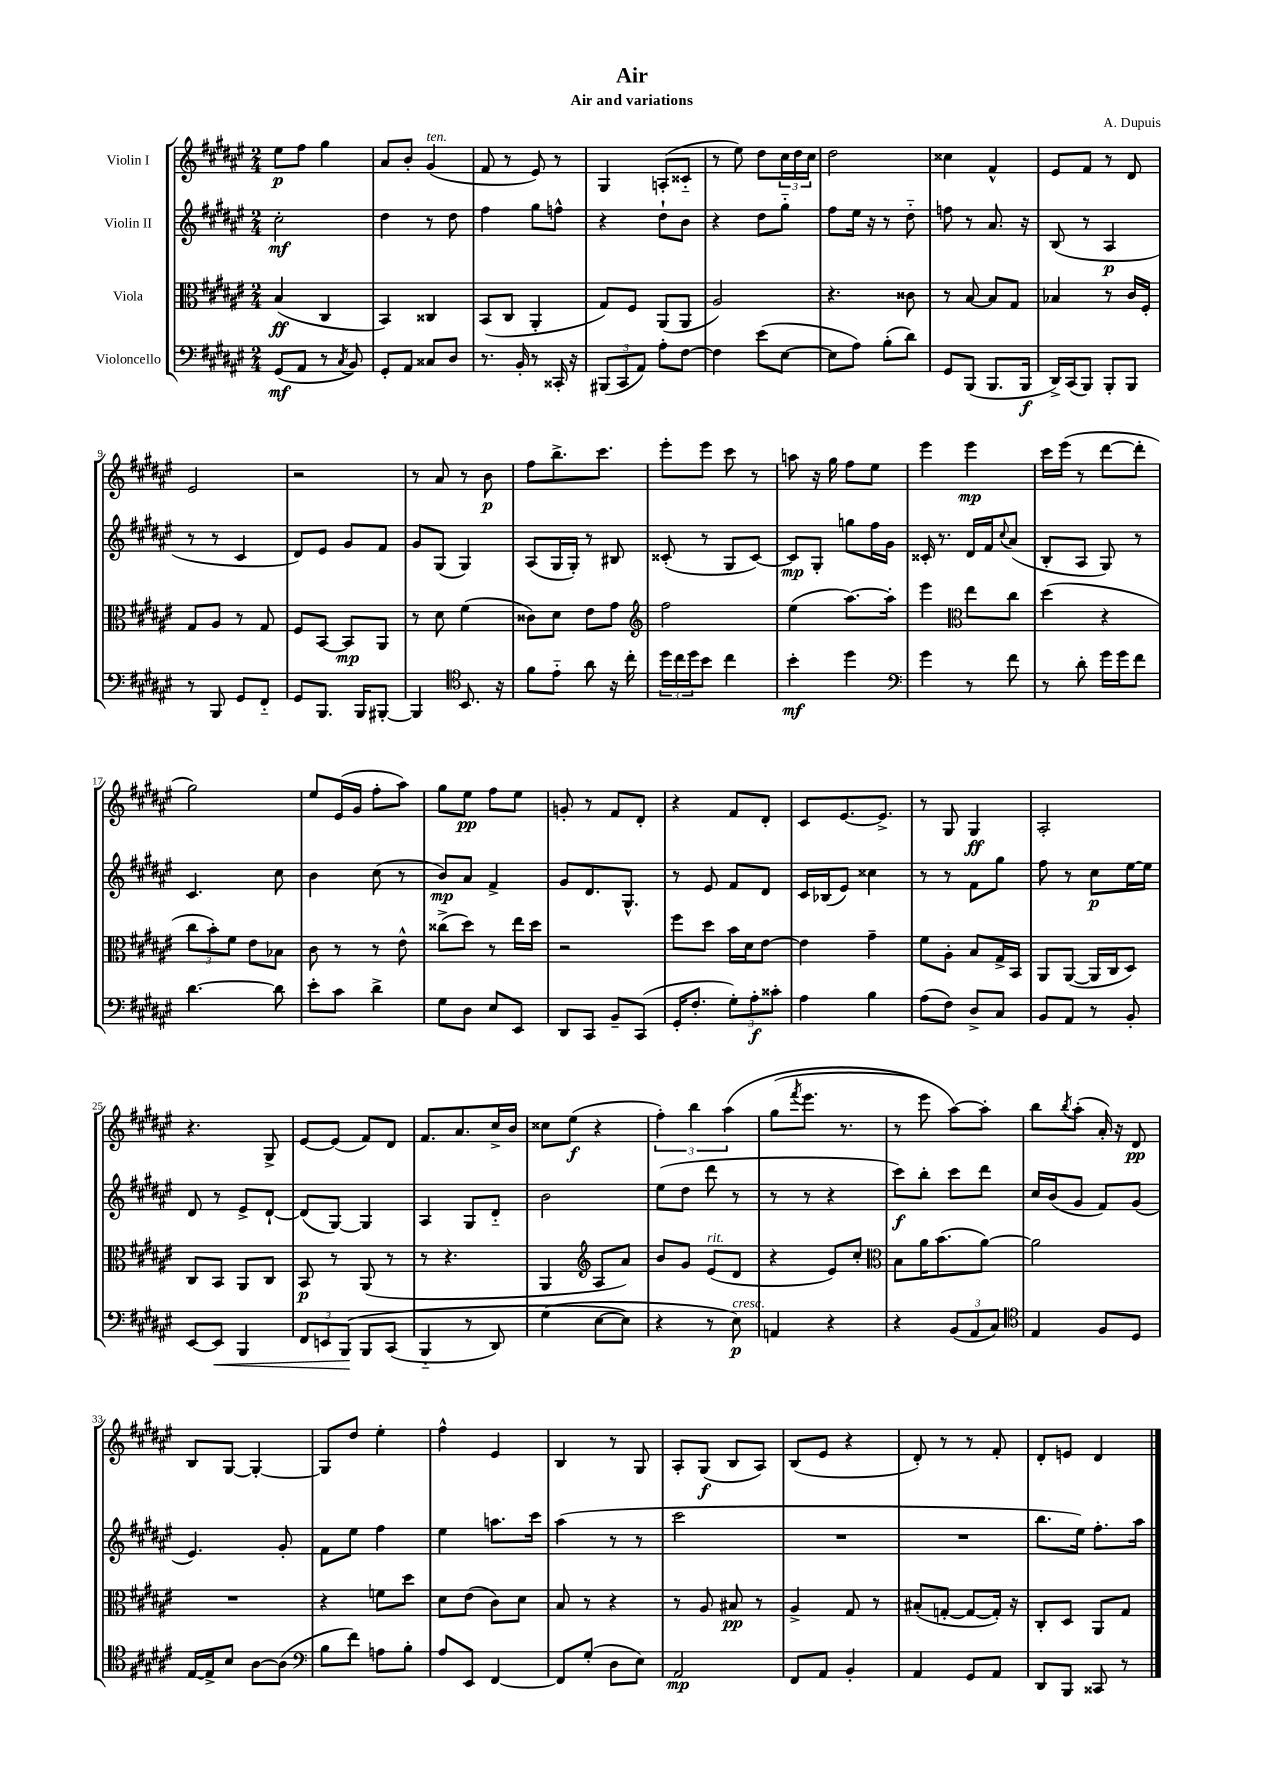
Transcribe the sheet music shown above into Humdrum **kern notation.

**kern	**dynam	**kern	**dynam	**kern	**dynam	**kern	**dynam
*part4	*part4	*part3	*part3	*part2	*part2	*part1	*part1
*staff4	*staff4	*staff3	*staff3	*staff2	*staff2	*staff1	*staff1
*I"Violoncello	*	*I"Viola	*	*I"Violin II	*	*I"Violin I	*
*clefF4	*	*clefC3	*	*clefG2	*	*clefG2	*
*k[f#c#g#d#a#e#]	*	*k[f#c#g#d#a#e#]	*	*k[f#c#g#d#a#e#]	*	*k[f#c#g#d#a#e#]	*
*M2/4	*	*M2/4	*	*M2/4	*	*M2/4	*
=1	=1	=1	=1	=1	=1	=1	=1
(8GG#/L	mf	(4B/	ff	2cc#'\	mf	8ee#\L	p
8AA#/J	.	.	.	.	.	8ff#\J	.
8r	.	4C#/	.	.	.	4gg#\	.
8qC#/	.	.	.	.	.	.	.
8BB/)	.	.	.	.	.	.	.
=2	=2	=2	=2	=2	=2	=2	=2
8GG#'/L	.	4BB/)	.	4dd#\	.	8a#/L	.
8AA#/J	.	.	.	.	.	8b'/J	.
!	!	!	!	!	!	!LO:TX:a:i:t=ten.	!
8C##X/L	.	4C##X/	.	8r	.	(4g#/	.
8D#/J	.	.	.	8dd#\	.	.	.
=3	=3	=3	=3	=3	=3	=3	=3
8.r	.	(8BB/L	.	4ff#\	.	8f#/	.
.	.	8C#/J	.	.	.	8r	.
16BB'/	.	.	.	.	.	.	.
8r	.	4AA#'/	.	8gg#\L	.	8e#/)	.
16CC##X'/	.	.	.	8ffn^^\J	.	8r	.
16r	.	.	.	.	.	.	.
=4	=4	=4	=4	=4	=4	=4	=4
(12BBB#X/L	.	8G#/L)	.	4r	.	4G#/	.
12CC#/	.	.	.	.	.	.	.
.	.	8F#/J	.	.	.	.	.
12AA#/J)	.	.	.	.	.	.	.
8A#'\L	.	(8AA#/L	.	8dd#`\L	.	(8An'/L	.
[8F#\J	.	8AA#/J	.	8b\J	.	8c##X/J	.
=5	=5	=5	=5	=5	=5	=5	=5
4F#\]	.	2A#/)	.	4r	.	8r	.
.	.	.	.	.	.	8ee#\)	.
(8e#\L	.	.	.	8dd#\L	.	8dd#\L	.
[8E#\J	.	.	.	8gg#\J	.	24cc#\L	.
.	.	.	.	.	.	24dd#\	.
.	.	.	.	.	.	24cc#\JJ	.
=6	=6	=6	=6	=6	=6	=6	=6
8E#\L]	.	4.r	.	8ff#\L	.	2dd#\	.
8A#\J)	.	.	.	16ee#\Jk	.	.	.
.	.	.	.	16r	.	.	.
(8B'\L	.	.	.	8r	.	.	.
8d#\J)	.	8c##X\	.	8dd#\	.	.	.
=7	=7	=7	=7	=7	=7	=7	=7
8GG#/L	.	8r	.	8ffn\	.	4cc##X\	.
(8BBB/J	.	[8B/	.	8r	.	.	.
8.BBB/L	.	8B/L]	.	8.a#/	.	4f#^^/	.
.	.	8G#/J	.	.	.	.	.
16BBB/Jk	f	.	.	16r	.	.	.
=8	=8	=8	=8	=8	=8	=8	=8
16DD#^/LL)	.	4B-X/	.	(8B/	.	8e#/L	.
(16CC#/J	.	.	.	.	.	.	.
8BBB/J)	.	.	.	8r	.	8f#/J	.
8BBB'/L	.	8r	.	4A#/	p	8r	.
8BBB/J	.	16c#/LL	.	.	.	8d#/	.
.	.	16F#'/JJ	.	.	.	.	.
!!LO:LB:g=z
=9	=9	=9	=9	=9	=9	=9	=9
8r	.	8G#/L	.	8r	.	2e#/	.
8BBB/	.	8A#/J	.	8r	.	.	.
8GG#/L	.	8r	.	4c#/	.	.	.
8FF#/J	.	8G#/	.	.	.	.	.
=10	=10	=10	=10	=10	=10	=10	=10
8GG#/L	.	8F#/L	.	8d#/L)	.	2r	.
8.BBB/J	.	[8BB/J	.	8e#/J	.	.	.
.	.	8BB/L]	mp	8g#/L	.	.	.
16BBB/KL	.	.	.	.	.	.	.
[8BBB#X'/J	.	8AA#/J	.	8f#/J	.	.	.
=11	=11	=11	=11	=11	=11	=11	=11
4BBB#/]	.	8r	.	8g#/L	.	8r	.
.	.	8d#\	.	(8G#/J	.	8a#/	.
*clefC4	*	*	*	*	*	*	*
8.BB/	.	(4f#\	.	4G#/)	.	8r	.
.	.	.	.	.	.	8b\	p
16r	.	.	.	.	.	.	.
=12	=12	=12	=12	=12	=12	=12	=12
8f#\L	.	8c##X\L)	.	(8A#/L	.	8ff#\L	.
8e#\J	.	8d#\J	.	16G#/L	.	8.bb^\	.
.	.	.	.	16G#'/JJ)	.	.	.
8a#\	.	8e#\L	.	8r	.	.	.
.	.	.	.	.	.	8.ccc#\J	.
16r	.	8g#\J	.	8B#X/	.	.	.
16cc#'\	.	.	.	.	.	.	.
=13	=13	=13	=13	=13	=13	=13	=13
*	*	*clefG2	*	*	*	*	*
24dd#\LL	.	2ff#\	.	(8c##X'/	.	8eee#'\L	.
24cc#\	.	.	.	.	.	.	.
24dd#\J	.	.	.	.	.	.	.
8b\J	.	.	.	8r	.	8eee#\J	.
4cc#\	.	.	.	8G#/L	.	8ccc#\	.
.	.	.	.	[8c##/J)	.	8r	.
=14	=14	=14	=14	=14	=14	=14	=14
4b'\	mf	(4ee#\	.	8c##/L]	mp	8aan\	.
.	.	.	.	8G#'/J	.	16r	.
.	.	.	.	.	.	16gg#\	.
4dd#\	.	[8.aa#\L)	.	8ggn\L	.	8ff#\L	.
.	.	.	.	16ff#\L	.	8ee#\J	.
.	.	16aa#'\Jk]	.	16g#\JJ	.	.	.
=15	=15	=15	=15	=15	=15	=15	=15
*clefF4	*	*	*	*	*	*	*
4g#\	.	4eee#\	.	16c##X'/	.	4eee#\	.
.	.	.	.	8.r	.	.	.
*	*	*clefC3	*	*	*	*	*
8r	.	8ee#\L	.	16d#/LL	.	4eee#\	mp
.	.	.	.	16f#/J	.	.	.
.	.	.	.	8qqcc#/	.	.	.
8f#\	.	8cc#\J	.	(8a#/J	.	.	.
=16	=16	=16	=16	=16	=16	=16	=16
8r	.	(4dd#\	.	8B'/L	.	16ccc#\LL	.
.	.	.	.	.	.	(16eee#\JJ	.
8d#'\	.	.	.	8A#/J	.	8r	.
16g#\LL	.	4r	.	8G#/)	.	[8ddd#\L	.
16g#\J	.	.	.	.	.	.	.
8f#\J	.	.	.	8r	.	8ddd#'\J]	.
!!LO:LB:g=z
=17	=17	=17	=17	=17	=17	=17	=17
[4.d#\	.	12cc#\L	.	4.c#/	.	2gg#\)	.
.	.	12b'\)	.	.	.	.	.
.	.	12f#\J	.	.	.	.	.
.	.	8e#\L	.	.	.	.	.
8d#\]	.	8B-X\J	.	8cc#\	.	.	.
=18	=18	=18	=18	=18	=18	=18	=18
8e#'\L	.	8c#\	.	4b\	.	8ee#/L	.
8c#\J	.	8r	.	.	.	(16e#/L	.
.	.	.	.	.	.	16g#/JJ	.
4d#^\	.	8r	.	(8cc#\	.	8ff#'\L	.
.	.	8e#^^\	.	8r	.	8aa#\J)	.
=19	=19	=19	=19	=19	=19	=19	=19
8G#\L	.	(8cc##X^\L	.	8b/L)	mp	8gg#\L	.
8D#\J	.	8dd#\J)	.	8a#/J	.	8ee#\J	pp
8E#/L	.	8r	.	4f#^/	.	8ff#\L	.
8EE#/J	.	16ee#\LL	.	.	.	8ee#\J	.
.	.	16dd#\JJ	.	.	.	.	.
=20	=20	=20	=20	=20	=20	=20	=20
8DD#/L	.	2r	.	8g#/L	.	8gn'/	.
8CC#/J	.	.	.	8.d#/	.	8r	.
8BB~/L	.	.	.	.	.	8f#/L	.
.	.	.	.	8.G#^^/J	.	.	.
(8CC#/J	.	.	.	.	.	8d#'/J	.
=21	=21	=21	=21	=21	=21	=21	=21
16GG#'/KL	.	8ff#\L	.	8r	.	4r	.
8.F#'/J	.	.	.	.	.	.	.
.	.	8dd#\J	.	8e#/	.	.	.
12G#'\L)	.	16b\LL	.	8f#/L	.	8f#/L	.
.	.	16d#\J	.	.	.	.	.
12A#'\	f	.	.	.	.	.	.
.	.	[8e#\J	.	8d#/J	.	8d#'/J	.
12c##X'\J	.	.	.	.	.	.	.
=22	=22	=22	=22	=22	=22	=22	=22
4A#\	.	4e#\]	.	16c#/LL	.	8c#/L	.
.	.	.	.	(16B-X/J	.	.	.
.	.	.	.	8e#/J)	.	[8.e#/	.
4B\	.	4g#~\	.	4cc##X\	.	.	.
.	.	.	.	.	.	8.e#^/J]	.
=23	=23	=23	=23	=23	=23	=23	=23
(8A#\L	.	8f#\L	.	8r	.	8r	.
8F#\J)	.	8A#'\J	.	8r	.	8G#/	.
8D#^/L	.	8B/L	.	8f#\L	.	4G#/	ff
8C#/J	.	16G#^/L	.	8gg#\J	.	.	.
.	.	16BB/JJ	.	.	.	.	.
=24	=24	=24	=24	=24	=24	=24	=24
8BB/L	.	8AA#/L	.	8ff#\	.	2A#'/	.
8AA#/J	.	([8AA#/J	.	8r	.	.	.
8r	.	16AA#/LL]	.	8cc#\L	p	.	.
.	.	16C#/J	.	.	.	.	.
8BB'/	.	8D#/J)	.	[16ee#\L	.	.	.
.	.	.	.	16ee#\JJ]	.	.	.
!!LO:LB:g=z
=25	=25	=25	=25	=25	=25	=25	=25
[8EE#/L	.	8C#/L	.	8d#/	.	4.r	.
!	!LO:HP:b	!	!	!	!	!	!
8EE#/J]	<	8BB/J	.	8r	.	.	.
4BBB/	.	8AA#/L	.	8e#^/L	.	.	.
.	.	8C#/J	.	[8d#`/J	.	8G#^/	.
=26	=26	=26	=26	=26	=26	=26	=26
12FF#/L	.	8BB/	p	(8d#/L]	.	[8e#/L	.
12EEn/	.	.	.	.	.	.	.
.	.	8r	.	[8G#/J)	.	(8e#/J]	.
(12BBB/J	.	.	.	.	.	.	.
8BBB/L	[	(8AA#/	.	4G#/]	.	8f#/L)	.
(8CC#/J	.	8r	.	.	.	8d#/J	.
=27	=27	=27	=27	=27	=27	=27	=27
4BBB/	.	8r	.	4A#/	.	8.f#/L	.
.	.	4.r	.	.	.	.	.
.	.	.	.	.	.	8.a#/	.
8r	.	.	.	8G#/L	.	.	.
8DD#/)	.	.	.	8d#/J	.	16cc#^/L	.
.	.	.	.	.	.	16b/JJ	.
=28	=28	=28	=28	=28	=28	=28	=28
(4G#\	.	4AA#/	.	2b\	.	8cc##X\L	.
.	.	.	.	.	.	(8ee#\J	f
*	*	*clefG2	*	*	*	*	*
[8E#\L	.	8A#/L	.	.	.	4r	.
8E#\J])	.	8a#/J)	.	.	.	.	.
=29	=29	=29	=29	=29	=29	=29	=29
4r	.	8b/L	.	(8ee#\L	.	6ff#'\)	.
.	.	8g#/J	.	8dd#\J	.	.	.
.	.	.	.	.	.	6bb\	.
!	!	!LO:TX:a:i:t=rit.	!	!	!	!	!
8r	.	(8e#/L	.	8ddd#\	.	.	.
.	.	.	.	.	.	(6aa#\	.
!LO:TX:a:i:t=cresc.	!	!	!	!	!	!	!
8E#\)	p	8d#/J	.	8r	.	.	.
=30	=30	=30	=30	=30	=30	=30	=30
4AAn/	.	4r	.	8r	.	(8gg#\L	.
.	.	.	.	.	.	8qfff#/	.
.	.	.	.	8r	.	8.eee#\J	.
4r	.	8e#/L)	.	4r	.	.	.
.	.	.	.	.	.	8.r	.
.	.	8cc#'/J	.	.	.	.	.
=31	=31	=31	=31	=31	=31	=31	=31
*	*	*clefC3	*	*	*	*	*
4r	.	8B\L	.	8ccc#\L)	f	8r	.
.	.	16a#\K	.	8bb'\J	.	8eee#\)	.
.	.	(8.b\	.	.	.	.	.
(12BB/L	.	.	.	8ccc#\L	.	[8aa#\L)	.
12AA#/	.	.	.	.	.	.	.
.	.	[8a#\J)	.	8ddd#\J	.	8aa#'\J]	.
12C#/J)	.	.	.	.	.	.	.
=32	=32	=32	=32	=32	=32	=32	=32
*clefC4	*	*	*	*	*	*	*
4E#/	.	2a#\]	.	16cc#/LL	.	8bb\L	.
.	.	.	.	(16b/J	.	.	.
.	.	.	.	.	.	8qbb/	.
.	.	.	.	8g#/J	.	(8aa#'\J	.
8F#/L	.	.	.	8f#/L)	.	16a#'/)	.
.	.	.	.	.	.	16r	.
8D#/J	.	.	.	(8g#/J	.	8d#/	pp
!!LO:LB:g=z
=33	=33	=33	=33	=33	=33	=33	=33
[16E#/LL	.	2r	.	4.e#/)	.	8B/L	.
16E#^/J]	.	.	.	.	.	.	.
8B/J	.	.	.	.	.	[8G#/J	.
[8A#\L	.	.	.	.	.	4G#'/_	.
(8A#\J]	.	.	.	8g#'/	.	.	.
=34	=34	=34	=34	=34	=34	=34	=34
*clefF4	*	*	*	*	*	*	*
8B\L	.	4r	.	8f#\L	.	8G#/L]	.
8f#\J)	.	.	.	8ee#\J	.	8dd#/J	.
8An\L	.	8fn\L	.	4ff#\	.	4ee#'\	.
8B'\J	.	8dd#\J	.	.	.	.	.
=35	=35	=35	=35	=35	=35	=35	=35
8A#/L	.	8d#\L	.	4ee#\	.	4ff#^^\	.
8EE#/J	.	(8e#\J	.	.	.	.	.
[4FF#/	.	8c#\L)	.	8.aan\L	.	4e#/	.
.	.	8d#\J	.	.	.	.	.
.	.	.	.	16ccc#\Jk	.	.	.
=36	=36	=36	=36	=36	=36	=36	=36
8FF#/L]	.	8B/	.	(4aa#\	.	4B/	.
(8G#'/J	.	8r	.	.	.	.	.
8D#\L	.	4r	.	8r	.	8r	.
8E#\J)	.	.	.	8r	.	8G#/	.
=37	=37	=37	=37	=37	=37	=37	=37
2AA#/	mp	8r	.	2ccc#\	.	8A#'/L	.
.	.	8A#/	.	.	.	(8G#/J	f
.	.	8B#X/	pp	.	.	8B/L	.
.	.	8r	.	.	.	8A#/J)	.
=38	=38	=38	=38	=38	=38	=38	=38
8FF#/L	.	4A#^/	.	2r	.	(8B/L	.
8AA#/J	.	.	.	.	.	8e#/J	.
4BB'/	.	8G#/	.	.	.	4r	.
.	.	8r	.	.	.	.	.
=39	=39	=39	=39	=39	=39	=39	=39
4AA#/	.	(8B#X'/L	.	2r	.	8d#'/)	.
.	.	[8Gn'/J	.	.	.	8r	.
8GG#/L	.	8G/L_	.	.	.	8r	.
8AA#/J	.	16G'/Jk])	.	.	.	8f#'/	.
.	.	16r	.	.	.	.	.
=40	=40	=40	=40	=40	=40	=40	=40
8DD#/L	.	8C#'/L	.	8.bb\L	.	8d#'/L	.
8BBB/J	.	8D#/J	.	.	.	8en/J	.
.	.	.	.	16ee#\Jk)	.	.	.
8CC##X/	.	8AA#/L	.	8.ff#'\L	.	4d#/	.
8r	.	8G#/J	.	.	.	.	.
.	.	.	.	16aa#\Jk	.	.	.
==	==	==	==	==	==	==	==
*-	*-	*-	*-	*-	*-	*-	*-
